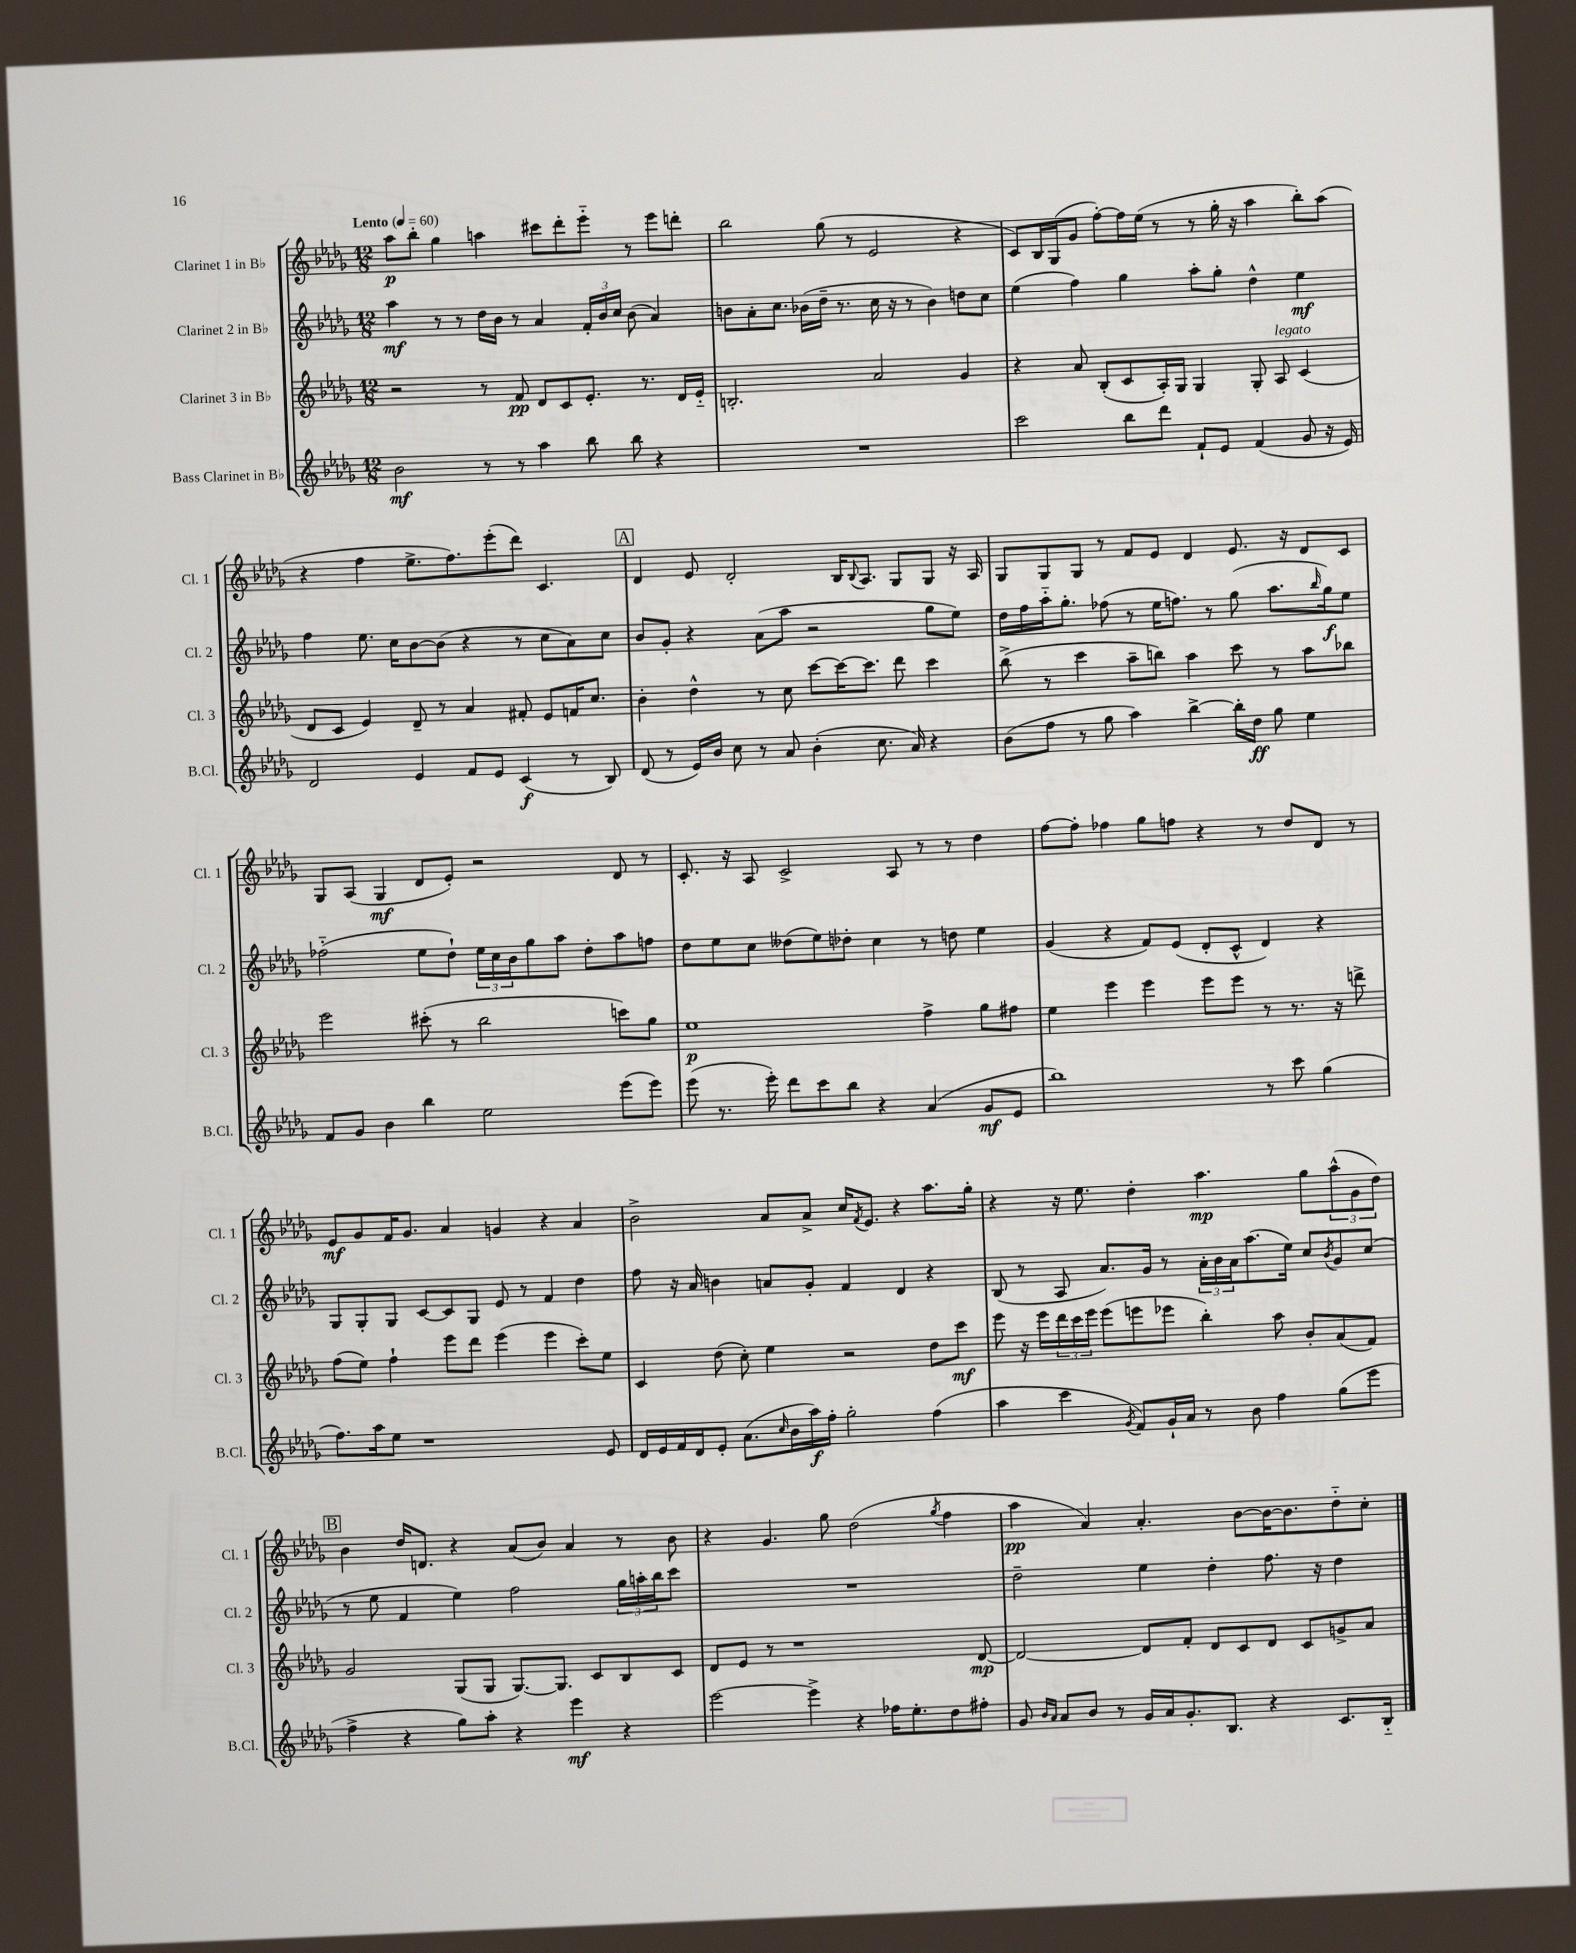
<<
\new StaffGroup <<
\new Staff = "s0" \with { instrumentName = "Clarinet 1 in Bb" shortInstrumentName = "Cl. 1" } {
    \clef treble \key des \major \numericTimeSignature \time 12/8 \tempo "Lento" 4 = 60
    aes''8\p bes''8-. ges''4 a''4 cis'''8 des'''8-. ees'''8-_ r8 ees'''8 d'''8-. |
    bes''2 ges''8( r8 ees'2 r4 |
    c'8) bes16 ges16( ges'8 f''8~-.) f''16 ees''16( r8 r8 ges''16-. r16 aes''4 bes''8-.) aes''8( |
    r4 f''4 ees''8.-> f''8.) ees'''8-.( des'''8) c'4. |
    \mark \markup { \box "A" } des'4 ees'8 des'2-. bes16 \appoggiatura { bes8 } aes8. ges8 ges8 r16 aes16 |
    ges8 ges8 ges8 r8 f'8 ees'8 des'4 ees'8. r16 des'8 c'8 |
    ges8 aes8( ges4\mf des'8 ees'8-.) r2 des'8 r8 |
    c'8.-. r16 aes8 c'2-> aes8 r8 r8 des''4 |
    f''8~ f''8-. fes''4 ges''8 f''8 r4 r8 des''8 des'8 r8 |
    ees'8\mf ges'8 f'16 ges'8. aes'4 g'4 r4 aes'4 |
    bes'2-> aes'8 aes'8-> c''16 \acciaccatura { f'8 } ees'8. r4 aes''8. ges''16-. |
    r4 r16 ees''8. des''4-. aes''4.\mp ges''8 \tuplet 3/2 { aes''8-^( ges'8 des''8) } |
    \mark \markup { \box "B" } bes'4 des''16 d'8. r4 aes'8( bes'8) aes'4 r8 bes'8 |
    r4 ges'4. ges''8 des''2( \acciaccatura { ges''8 } f''4 |
    aes''4\pp aes'4) aes'4.-. bes'8~ bes'16~ bes'8. des''8-_ c''8-. \bar "|." |
}
\new Staff = "s1" \with { instrumentName = "Clarinet 2 in Bb" shortInstrumentName = "Cl. 2" } {
    \clef treble \key des \major \numericTimeSignature \time 12/8
    aes''4\mf r8 r8 des''16 bes'16 r8 aes'4 \tuplet 3/2 { f'16-. bes'16 c''16 } bes'8( aes'4) |
    b'8 aes'8-. c''8. bes'16( des''16-- r8. c''16 r16 r8 bes'4) d''8 c''8 |
    ees''4( f''4) ges''4 aes''8-. ges''8-. des''4-^ ees''4\mf |
    f''4 ees''8. c''16 bes'8~ bes'8( r4 r8 c''8 aes'8) c''8 |
    \mark \markup { \box "A" } bes'8 ges'8-. r4 aes'8( aes''8 r2 ges''8 ees''8) |
    des''16 f''16 aes''16-_ ges''8.-. fes''8( r8 ees''16 f''8.) r8 ges''8( aes''8. \grace { bes''16 } ges''16\f) ees''8 |
    fes''2-_( ees''8 des''8-!) \tuplet 3/2 { ees''16 c''16 bes'16 } ges''8 aes''8 des''8-. aes''8 f''8 |
    des''8 ees''8 c''8 deses''8( ees''8) des''8-. c''4 r8 d''8 ees''4 |
    ges'4( r4 f'8) ees'8( des'8-. c'8-^ des'4) r4 |
    ges8 ges8-. ges8 c'8~ c'8 ges8 ees'8 r8 f'4 des''4 |
    f''8 r16 aes'16 b'4 a'8 ges'8-. f'4 des'4 r4 |
    bes8( r8 aes8 aes'8.) ges'16 r8 \tuplet 3/2 { aes'16-. bes'16 aes'16 } aes''8.( ees''16) c''8 \acciaccatura { bes'8 } ges'8 c''8( |
    \mark \markup { \box "B" } r8 ees''8 f'4 ees''4) f''2 \tuplet 3/2 { ges''16 a''16-. bes''16 } c'''8 |
    R1. |
    des''2-- ees''4 des''4-. f''8. r16 des''4 \bar "|." |
}
\new Staff = "s2" \with { instrumentName = "Clarinet 3 in Bb" shortInstrumentName = "Cl. 3" } {
    \clef treble \key des \major \numericTimeSignature \time 12/8
    r2 r8 f'8\pp des'8 c'8 ees'8.-. r8. des'16 ees'16-_ |
    b2.-. aes'2 ges'4 |
    r4 aes'8 bes8-.( c'8 aes16-.) ges16 ges4 ges8-. aes8^\markup { \italic "legato" } c'4( |
    des'8 c'8 ees'4) des'8-- r8 aes'4 fis'8-. ees'8 f'16 c''8. |
    \mark \markup { \box "A" } bes'4-. des''4-^ r8 c''8 c'''8~ c'''16~ c'''8. des'''8 c'''4 |
    bes''8->( r8 c'''4 aes''8-- b''8) aes''4 c'''8 r8 aes''8 bes''8 |
    ees'''2 cis'''8-.( r8 bes''2 c'''8) ges''8 |
    ees''1\p f''4-> ges''8 fis''8 |
    ees''4 ees'''4 ees'''4 ees'''8 ees'''8 r8 r8. r16 d'''8-> |
    f''8( ees''8) f''4-! ees'''8 des'''8 ees'''4( ees'''4 c'''8-.) ees''8 |
    c'4 des''8( c''8-.) ees''4 r2 des''8 c'''8\mf |
    ees'''8 r16 ees'''16 \tuplet 3/2 { des'''16 c'''16 ees'''16 } ees'''8( e'''8 ees'''8 bes''4-.) aes''8 bes'8-. aes'8( f'8) |
    \mark \markup { \box "B" } ges'2 ges8( ges8 ges8.~) ges8. c'8 bes8 c'8 |
    des'8 ees'8 r8 r1 des'8~\mp |
    des'2~ des'8 f'8-. des'8 c'8 des'8 c'8 g'8-> aes'8 \bar "|." |
}
\new Staff = "s3" \with { instrumentName = "Bass Clarinet in Bb" shortInstrumentName = "B.Cl." } {
    \clef treble \key des \major \numericTimeSignature \time 12/8
    bes'2\mf r8 r8 aes''4 bes''8 bes''8 r4 |
    R1. |
    c'''2 bes''8 des'''8 f'8-! ees'8 f'4( ges'8 r16 ees'16) |
    des'2 ees'4 f'8 ees'8 c'4\f( r8 bes8) |
    \mark \markup { \box "A" } des'8( r8 ees'16) bes'16 c''8 r8 aes'8 bes'4-.( c''8. aes'16) r4 |
    bes'8( f''8 r8 ges''8 aes''4) bes''4~-> bes''16-. des''16\ff ges''8 ees''4 |
    f'8 ges'8 bes'4 bes''4 ees''2 ees'''8( ees'''8) |
    ees'''8( r8. ees'''16-.) des'''8 c'''8 bes''8 r4 aes'4( ges'8\mf ees'8 |
    bes''1) r8 c'''8 ges''4( |
    f''8.) aes''16 ees''8 r1 ees'8 |
    des'16 ees'16 f'16 des'16 ees'8-. aes'8.( \grace { c''16 } bes'16 aes''16\f) f''16-. ges''2-. f''4( |
    aes''4 c'''4 \acciaccatura { ges'8 } f'8) ges'16-! aes'16 r8 bes'8 f''4 ges''8( ees'''8 |
    \mark \markup { \box "B" } f''4-> r4 ges''8) aes''8-. r4 ees'''4\mf r4 |
    ees'''2~ ees'''4-> r4 fes''16 ees''8.-. des''8 fis''8-. |
    ges'8 \grace { bes'16 aes'16 } aes'8 bes'8 r8 ges'16 aes'16 ges'8.-. bes8. r4 c'8. bes16-_ \bar "|." |
}
>>
>>
\layout { \context { \Score \remove "Bar_number_engraver" } }
